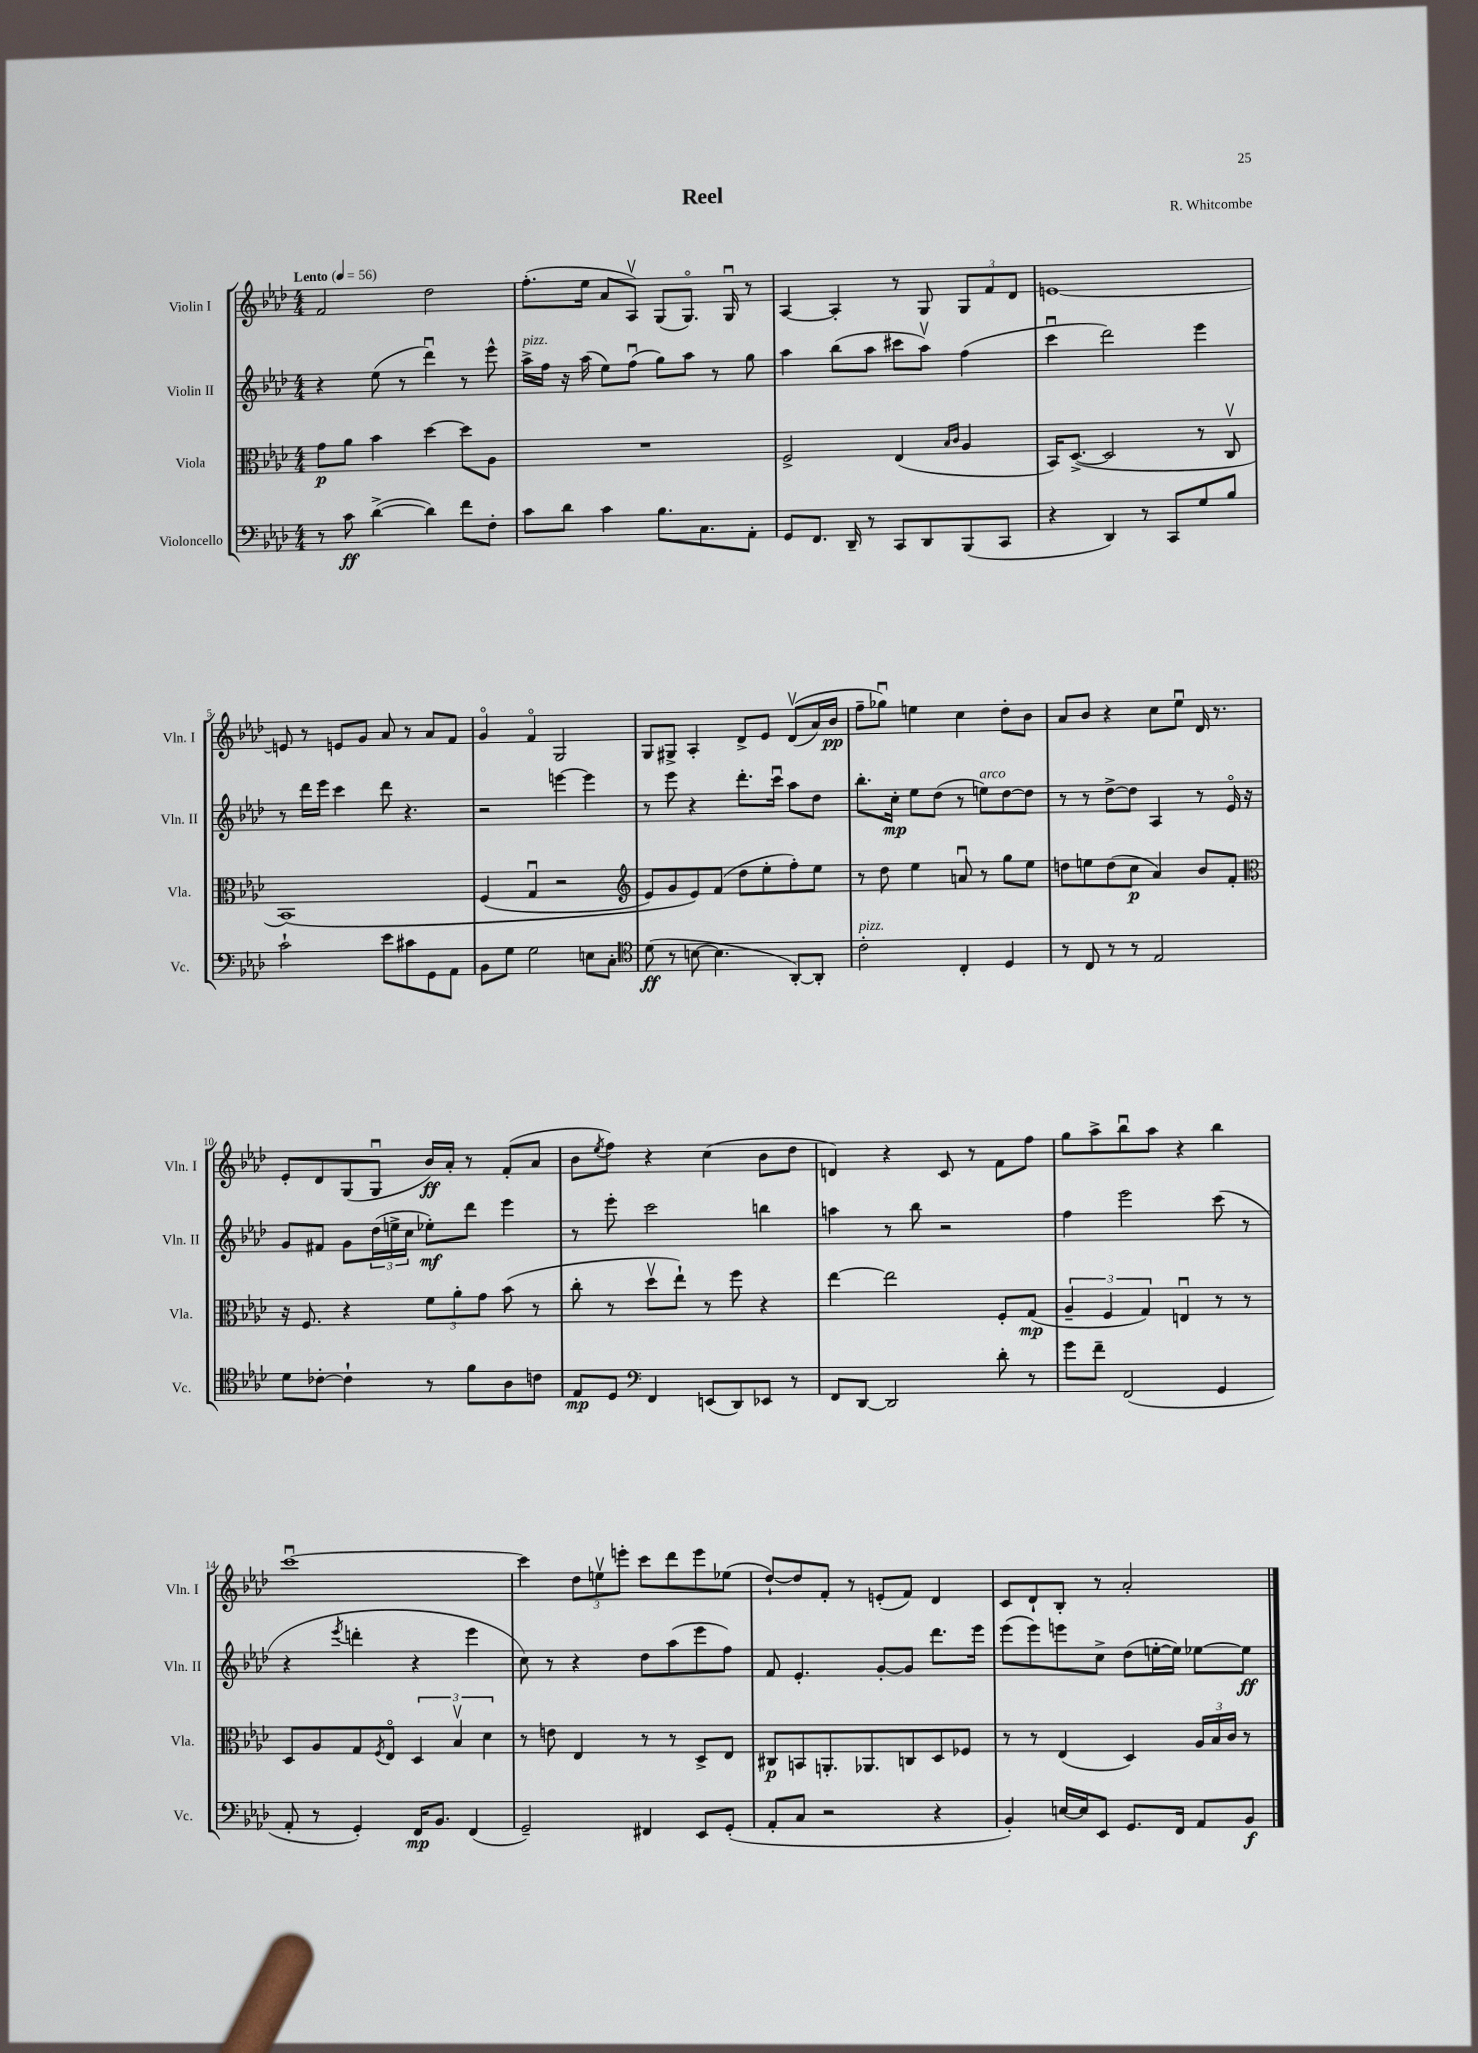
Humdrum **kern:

**kern	**dynam	**kern	**dynam	**kern	**dynam	**kern	**dynam
*part4	*part4	*part3	*part3	*part2	*part2	*part1	*part1
*staff4	*staff4	*staff3	*staff3	*staff2	*staff2	*staff1	*staff1
*I"Violoncello	*	*I"Viola	*	*I"Violin II	*	*I"Violin I	*
*I'Vc.	*	*I'Vla.	*	*I'Vln. II	*	*I'Vln. I	*
*clefF4	*	*clefC3	*	*clefG2	*	*clefG2	*
*k[b-e-a-d-]	*	*k[b-e-a-d-]	*	*k[b-e-a-d-]	*	*k[b-e-a-d-]	*
*M4/4	*	*M4/4	*	*M4/4	*	*M4/4	*
*MM56	*	*MM56	*	*MM56	*	*MM56	*
=1	=1	=1	=1	=1	=1	=1	=1
!	!	!	!	!	!	!LO:TX:a:B:t=Lento	!
8r	.	8g\L	p	4r	.	2f/	.
8c\	ff	8a-\J	.	.	.	.	.
([4d-^\	.	4b-\	.	(8ee-\	.	.	.
.	.	.	.	8r	.	.	.
4d-\])	.	[4dd-\	.	4ddd-u\)	.	2dd-\	.
8f\L	.	8dd-\L]	.	8r	.	.	.
8F'\J	.	8A-\J	.	8eee-^^\	.	.	.
=2	=2	=2	=2	=2	=2	=2	=2
!	!	!	!	!LO:TX:a:i:t=pizz.	!	!	!
8c\L	.	1r	.	16aa-^\LL	.	(8.ff'\L	.
.	.	.	.	16ff\JJ	.	.	.
8d-\J	.	.	.	16r	.	.	.
.	.	.	.	(16aa-\	.	16ee-\Jk	.
4c\	.	.	.	8ee-\L)	.	8a-/L	.
.	.	.	.	(8ffu\J	.	8A-v/J)	.
8.B-\L	.	.	.	8gg\L)	.	(8G/L	.
.	.	.	.	8aa-\J	.	8.G/J)	.
8.C\	.	.	.	.	.	.	.
.	.	.	.	8r	.	.	.
.	.	.	.	.	.	16Gu/	.
8AA-'\J	.	.	.	8gg\	.	8r	.
=3	=3	=3	=3	=3	=3	=3	=3
8GG/L	.	2F^/	.	4aa-\	.	[4A-/	.
8.FF/J	.	.	.	.	.	.	.
.	.	.	.	(8bb-\L	.	4A-'/]	.
16DD-~/	.	.	.	.	.	.	.
8r	.	.	.	8aa-\J	.	.	.
8CC/L	.	(4E-/	.	8ccc#X\L	.	8r	.
8DD-/	.	.	.	8aa-v\J)	.	8G/	.
.	.	16qqB-/LL	.	.	.	.	.
.	.	16qqc/JJ	.	.	.	.	.
(8BBB-/	.	4A-/	.	(4ff\	.	12G/L	.
.	.	.	.	.	.	12f/	.
8CC/J	.	.	.	.	.	.	.
.	.	.	.	.	.	12d-/J	.
=4	=4	=4	=4	=4	=4	=4	=4
4r	.	16BB-/KL)	.	4cccu\	.	[1en	.
.	.	([8.D-^/J	.	.	.	.	.
4DD-/)	.	2D-/]	.	2ddd-\)	.	.	.
8r	.	.	.	.	.	.	.
8CC/L	.	.	.	.	.	.	.
8G/	.	8r	.	4eee-\	.	.	.
8B-/J	.	8Cv/	.	.	.	.	.
!!LO:LB:g=z
=5	=5	=5	=5	=5	=5	=5	=5
2c`\	.	(1BB-)	.	8r	.	8en/]	.
.	.	.	.	16ddd-\LL	.	8r	.
.	.	.	.	16eee-\JJ	.	.	.
.	.	.	.	4ccc\	.	8en/L	.
.	.	.	.	.	.	8g/J	.
8e-\L	.	.	.	8ddd-\	.	8a-/	.
8c#X\	.	.	.	4.r	.	8r	.
8GG\	.	.	.	.	.	8a-/L	.
8AA-\J	.	.	.	.	.	8f/J	.
=6	=6	=6	=6	=6	=6	=6	=6
8BB-\L	.	(4F/	.	2r	.	4g/	.
8G\J	.	.	.	.	.	.	.
2G\	.	4Gu/	.	.	.	4f/	.
.	.	2r	.	[4eeen\	.	2G/	.
8En\L	.	.	.	4eee\]	.	.	.
8C'\J	.	.	.	.	.	.	.
=7	=7	=7	=7	=7	=7	=7	=7
*clefC4	*	*clefG2	*	*	*	*	*
(8d-\	ff	8e-/L)	.	8r	.	8G/L	.
8r	.	8g/	.	8eee-\	.	8G#X^/J	.
[8Bn\	.	8e-/)	.	4r	.	4A-'/	.
4.B\]	.	(8f/J	.	.	.	.	.
.	.	8dd-\L	.	8.ddd-'\L	.	8d-^/L	.
.	.	8ee-'\	.	.	.	8e-/J	.
.	.	.	.	16cccu\Jk	.	.	.
[8AA-'/L)	.	8ff'\)	.	8aa-\L	.	((8d-v/L	.
8AA-'/J]	.	8ee-\J	.	8dd-\J	.	16a-/L)	.
.	.	.	.	.	.	16b-/JJ	pp
=8	=8	=8	=8	=8	=8	=8	=8
!LO:TX:a:i:t=pizz.	!	!	!	!	!	!	!
2c'\	.	8r	.	8.bb-'\L	.	8ff~\L	.
.	.	8dd-\	.	.	.	8gg-Xu\J)	.
.	.	.	.	16cc'\Jk	mp	.	.
.	.	4ee-\	.	8ee-\L	.	4een\	.
.	.	.	.	(8dd-\J	.	.	.
4C'/	.	8anu/	.	8r	.	4cc\	.
!	!	!	!	!LO:TX:a:i:t=arco	!	!	!
.	.	8r	.	8een\L)	.	.	.
4D-/	.	8gg\L	.	[8dd-\	.	8dd-'\L	.
.	.	8ee-\J	.	8dd-\J]	.	8b-\J	.
=9	=9	=9	=9	=9	=9	=9	=9
8r	.	8ddn\L	.	8r	.	8a-/L	.
8C/	.	8een\	.	8r	.	8b-/J	.
8r	.	(8dd\	.	[8dd-^\L	.	4r	.
8r	.	8cc\J	p	8dd-\J]	.	.	.
2E-/	.	4a-/)	.	4A-/	.	8cc\L	.
.	.	.	.	.	.	8ee-u\J	.
.	.	8b-/L	.	8r	.	16d-/	.
.	.	.	.	.	.	8.r	.
.	.	8f'/J	.	16e-/	.	.	.
.	.	.	.	16r	.	.	.
!!LO:LB:g=z
=10	=10	=10	=10	=10	=10	=10	=10
*	*	*clefC3	*	*	*	*	*
8d-\L	.	16r	.	8g/L	.	8e-'/L	.
.	.	8.F/	.	.	.	.	.
[8c-X'\J	.	.	.	8f#X/J	.	8d-/	.
4c-`\]	.	4r	.	8g\L	.	(8G/	.
.	.	.	.	(24dd-\L	.	8Gu/J	.
.	.	.	.	24een^\	.	.	.
.	.	.	.	24cc\JJ	.	.	.
8r	.	12f\L	.	8ee-X'\L)	mf	16b-/LL)	ff
.	.	.	.	.	.	16a-'/JJ	.
.	.	12a-'\	.	.	.	.	.
8f\L	.	.	.	8ddd-\J	.	8r	.
.	.	12g\J	.	.	.	.	.
8A-\	.	(8b-\	.	4eee-\	.	(8f'/L	.
8cn\J	.	8r	.	.	.	8a-/J	.
=11	=11	=11	=11	=11	=11	=11	=11
8E-/L	mp	8cc'\	.	8r	.	8b-\L	.
.	.	.	.	.	.	8qee-/	.
8D-/J	.	8r	.	8eee-'\	.	8ff\J)	.
*clefF4	*	*	*	*	*	*	*
4FF/	.	8dd-v\L	.	2ccc\	.	4r	.
.	.	8ee-`\J)	.	.	.	.	.
(8EEn/L	.	8r	.	.	.	(4cc\	.
8DD-/)	.	8ff\	.	.	.	.	.
8EE-X/J	.	4r	.	4bbn\	.	8b-\L	.
8r	.	.	.	.	.	8dd-\J	.
=12	=12	=12	=12	=12	=12	=12	=12
8FF/L	.	[4ee-\	.	4aan\	.	4dn/)	.
[8DD-/J	.	.	.	.	.	.	.
2DD-/]	.	2ee-\]	.	8r	.	4r	.
.	.	.	.	8bb-\	.	.	.
.	.	.	.	2r	.	8c/	.
.	.	.	.	.	.	8r	.
8d-'\	.	8F'/L	.	.	.	8f\L	.
8r	.	(8G/J	mp	.	.	8ff\J	.
=13	=13	=13	=13	=13	=13	=13	=13
8g\L	.	6A-~/	.	4ff\	.	8gg\L	.
8f~\J	.	.	.	.	.	8aa-^\	.
.	.	6F/	.	.	.	.	.
(2FF/	.	.	.	2eee-\	.	8bb-u\	.
.	.	6G/)	.	.	.	.	.
.	.	.	.	.	.	8aa-\J	.
.	.	4Enu/	.	.	.	4r	.
4GG/	.	8r	.	(8ccc\	.	4bb-\	.
.	.	8r	.	8r	.	.	.
!!LO:LB:g=z
=14	=14	=14	=14	=14	=14	=14	=14
8AA-'/	.	8D-/L	.	4r	.	[1cccu	.
8r	.	8A-/	.	.	.	.	.
.	.	.	.	8qeee-/	.	.	.
4GG'/)	.	8G/	.	4dddn'\	.	.	.
.	.	8qF/	.	.	.	.	.
.	.	8E-/J	.	.	.	.	.
16FF/KL	mp	6D-/	.	4r	.	.	.
8.BB-/J	.	.	.	.	.	.	.
.	.	6B-v/	.	.	.	.	.
(4FF/	.	.	.	4eee-\	.	.	.
.	.	6d-\	.	.	.	.	.
=15	=15	=15	=15	=15	=15	=15	=15
2GG~/)	.	8r	.	8cc\)	.	4ccc\]	.
.	.	8en\	.	8r	.	.	.
.	.	4E-/	.	4r	.	12dd-\L	.
.	.	.	.	.	.	12eenv\	.
.	.	.	.	.	.	12eeen'\J	.
4FF#X/	.	8r	.	8dd-\L	.	8ccc\L	.
.	.	8r	.	(8aa-\	.	8ddd-\	.
8EE-/L	.	8D-^/L	.	8eee-\	.	8eee\	.
(8GG'/J	.	8E-/J	.	8ff\J)	.	(8ee-X\J	.
=16	=16	=16	=16	=16	=16	=16	=16
8AA-'/L	.	8C#X/L	p	8f/	.	[8dd-`/L)	.
8C/J	.	8BBn/	.	4.e-'/	.	8dd-/]	.
2r	.	8.AAn'/	.	.	.	8f'/J	.
.	.	.	.	.	.	8r	.
.	.	8.AA-X/	.	.	.	.	.
.	.	.	.	[8g'/L	.	(8en'/L	.
.	.	8Cn/	.	8g/J]	.	8f/J)	.
4r	.	8D-/	.	8.ddd-\L	.	4d-/	.
.	.	8F-X/J	.	.	.	.	.
.	.	.	.	16eee-\Jk	.	.	.
=17	=17	=17	=17	=17	=17	=17	=17
4BB-'/)	.	8r	.	(8eee-\L	.	8c/L	.
.	.	8r	.	8eee-\)	.	8d-`/	.
[16En/LL	.	(4E-/	.	8eeen\	.	8B-'/J	.
16E/J]	.	.	.	.	.	.	.
8EE-/J	.	.	.	8cc^\J	.	8r	.
8.GG/L	.	4D-/)	.	(8dd-\L	.	2a-'/	.
.	.	.	.	[16een'\L	.	.	.
16FF/Jk	.	.	.	16ee\JJ])	.	.	.
8AA-/L	.	24A-/LL	.	[8ee-X\L	.	.	.
.	.	24B-/	.	.	.	.	.
.	.	24c/JJ	.	.	.	.	.
8BB-/J	f	8r	.	8ee-\J]	ff	.	.
==	==	==	==	==	==	==	==
*-	*-	*-	*-	*-	*-	*-	*-
